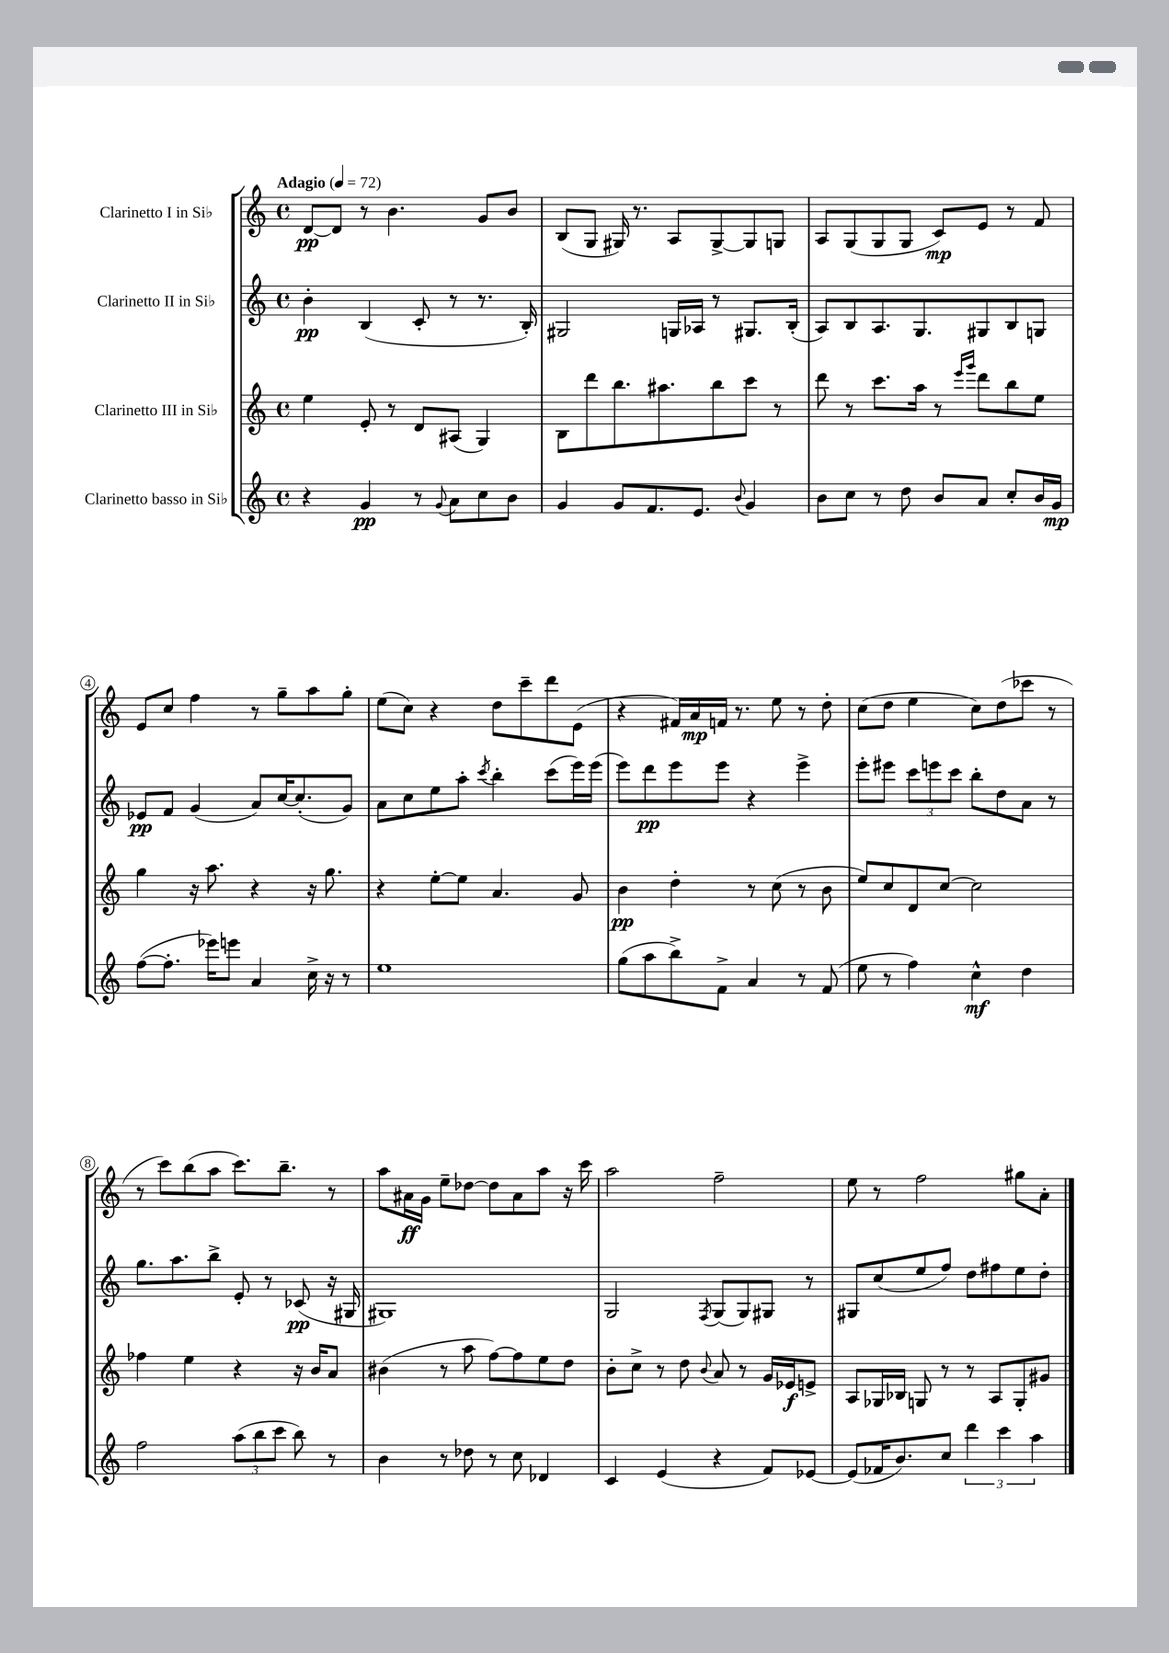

**kern	**dynam	**kern	**dynam	**kern	**dynam	**kern	**dynam
*part4	*part4	*part3	*part3	*part2	*part2	*part1	*part1
*staff4	*staff4	*staff3	*staff3	*staff2	*staff2	*staff1	*staff1
*I"Clarinetto basso in Si♭	*	*I"Clarinetto III in Si♭	*	*I"Clarinetto II in Si♭	*	*I"Clarinetto I in Si♭	*
*clefG2	*	*clefG2	*	*clefG2	*	*clefG2	*
*k[]	*	*k[]	*	*k[]	*	*k[]	*
*M4/4	*	*M4/4	*	*M4/4	*	*M4/4	*
*met(c)	*	*met(c)	*	*met(c)	*	*met(c)	*
*MM72	*	*MM72	*	*MM72	*	*MM72	*
=1	=1	=1	=1	=1	=1	=1	=1
!	!	!	!	!	!	!LO:TX:a:B:t=Adagio	!
4r	.	4ee\	.	4b'\	pp	[8d/L	pp
.	.	.	.	.	.	8d/J]	.
4g/	pp	8e'/	.	(4B/	.	8r	.
.	.	8r	.	.	.	4.b\	.
8r	.	8d/L	.	8c'/	.	.	.
8qqg/	.	.	.	.	.	.	.
8a\L	.	(8A#X/J	.	8r	.	.	.
8cc\	.	4G/)	.	8.r	.	8g/L	.
8b\J	.	.	.	.	.	8b/J	.
.	.	.	.	16B'/)	.	.	.
=2	=2	=2	=2	=2	=2	=2	=2
4g/	.	8B\L	.	2G#X/	.	(8B/L	.
.	.	8ddd\	.	.	.	8G/J	.
8g/L	.	8.bb\	.	.	.	16G#X/)	.
.	.	.	.	.	.	8.r	.
8.f/	.	.	.	.	.	.	.
.	.	8.aa#X\	.	.	.	.	.
.	.	.	.	16Gn/LL	.	8A/L	.
8.e/J	.	.	.	16A-X/JJ	.	.	.
.	.	8bb\	.	8r	.	[8G#^/	.
8qqb/	.	.	.	.	.	.	.
4g/	.	8ccc\J	.	8.G#X/L	.	8G#/]	.
.	.	8r	.	.	.	8Gn/J	.
.	.	.	.	(16B'/Jk	.	.	.
=3	=3	=3	=3	=3	=3	=3	=3
8b\L	.	8ddd\	.	8A/L)	.	8A/L	.
8cc\J	.	8r	.	8B/	.	(8G/	.
8r	.	8.ccc\L	.	8.A/	.	8G/	.
8dd\	.	.	.	.	.	8G/J	.
.	.	16aa\Jk	.	8.G/	.	.	.
8b/L	.	8r	.	.	.	8c/L)	mp
.	.	16qqeee/LL	.	.	.	.	.
.	.	16qqggg/JJ	.	.	.	.	.
8a/J	.	8ddd\L	.	8G#X/	.	8e/J	.
8cc'/L	.	8bb\	.	8B/	.	8r	.
16b/L	.	8ee\J	.	8Gn/J	.	8f/	.
16g/JJ	mp	.	.	.	.	.	.
!!LO:LB:g=z
=4	=4	=4	=4	=4	=4	=4	=4
([8ff\L	.	4gg\	.	8e-X/L	pp	8e/L	.
8.ff'\J]	.	.	.	8f/J	.	8cc/J	.
.	.	16r	.	(4g/	.	4ff\	.
16eee-X\KL)	.	8.aa\	.	.	.	.	.
8eeen\J	.	.	.	.	.	.	.
4a/	.	4r	.	8a/L)	.	8r	.
.	.	.	.	[16cc/K	.	8gg~\L	.
.	.	.	.	(8.cc'/]	.	.	.
16cc^\	.	16r	.	.	.	8aa\	.
16r	.	8.gg\	.	.	.	.	.
8r	.	.	.	8g/J)	.	8gg'\J	.
=5	=5	=5	=5	=5	=5	=5	=5
1ee	.	4r	.	8a\L	.	(8ee\L	.
.	.	.	.	8cc\	.	8cc\J)	.
.	.	[8ee'\L	.	8ee\	.	4r	.
.	.	8ee\J]	.	8aa'\J	.	.	.
.	.	.	.	8qccc/	.	.	.
.	.	4.a/	.	4bb'\	.	8dd\L	.
.	.	.	.	.	.	8ccc~\	.
.	.	.	.	(8ccc\L	.	8ddd\	.
.	.	8g/	.	16eee\L)	.	(8e\J	.
.	.	.	.	(16eee\JJ	.	.	.
=6	=6	=6	=6	=6	=6	=6	=6
(8gg\L	.	4b\	pp	8eee\L)	.	4r	.
8aa\	.	.	.	8ddd\	pp	.	.
8bb^\)	.	4dd'\	.	8eee\	.	16f#X/LL)	.
.	.	.	.	.	.	16a/	mp
8f^\J	.	.	.	8eee\J	.	16fn/JJ	.
.	.	.	.	.	.	8.r	.
4a/	.	8r	.	4r	.	.	.
.	.	(8cc\	.	.	.	8ee\	.
8r	.	8r	.	4eee^\	.	8r	.
(8f/	.	8b\	.	.	.	8dd'\	.
=7	=7	=7	=7	=7	=7	=7	=7
8ee\	.	8ee/L)	.	8eee'\L	.	(8cc\L	.
8r	.	8cc/	.	8eee#X\J	.	8dd\J	.
4ff\)	.	8d/	.	12ccc\L	.	4ee\	.
.	.	.	.	12eeen\	.	.	.
.	.	[8cc/J	.	.	.	.	.
.	.	.	.	12ccc\J	.	.	.
4cc^^\	mf	2cc\]	.	8bb'\L	.	8cc\L)	.
.	.	.	.	8dd\	.	(8dd\	.
4dd\	.	.	.	8a\J	.	8ccc-X\J	.
.	.	.	.	8r	.	8r	.
!!LO:LB:g=z
=8	=8	=8	=8	=8	=8	=8	=8
2ff\	.	4ff-X\	.	8.gg\L	.	8r	.
.	.	.	.	.	.	8ccc\L)	.
.	.	.	.	8.aa\	.	.	.
.	.	4ee\	.	.	.	(8bb\	.
.	.	.	.	8bb^\J	.	8aa\J	.
(12aa\L	.	4r	.	8e'/	.	8.ccc\L)	.
12bb\	.	.	.	.	.	.	.
.	.	.	.	8r	.	.	.
12ccc\J	.	.	.	.	.	.	.
.	.	.	.	.	.	8.bb~\J	.
8bb\)	.	16r	.	(8c-X/	pp	.	.
.	.	16b/KL	.	.	.	.	.
8r	.	8a/J	.	16r	.	8r	.
.	.	.	.	16G#X/	.	.	.
=9	=9	=9	=9	=9	=9	=9	=9
4b\	.	(4b#X\	.	1G#X)	.	8aa\L	.
.	.	.	.	.	.	16a#X\L	ff
.	.	.	.	.	.	16g\JJ	.
8r	.	8r	.	.	.	8ee~\L	.
8dd-X\	.	8aa\	.	.	.	[8dd-X\J	.
8r	.	[8ff\L)	.	.	.	8dd-\L]	.
8cc\	.	8ff\]	.	.	.	8a#\	.
4d-X/	.	8ee\	.	.	.	8aa\J	.
.	.	8dd\J	.	.	.	16r	.
.	.	.	.	.	.	16ccc\	.
=10	=10	=10	=10	=10	=10	=10	=10
4c/	.	8b'\L	.	2G/	.	2aa\	.
.	.	8cc^\J	.	.	.	.	.
(4e/	.	8r	.	.	.	.	.
.	.	8dd\	.	.	.	.	.
.	.	8qqb/	.	8qF/	.	.	.
4r	.	8a/	.	(8G/L	.	2ff~\	.
.	.	8r	.	8G/)	.	.	.
8f/L)	.	16g/LL	.	8G#X/J	.	.	.
.	.	16e-X/J	f	.	.	.	.
[8e-X/J	.	8en^/J	.	8r	.	.	.
=11	=11	=11	=11	=11	=11	=11	=11
(8e-/L]	.	8A/L	.	8G#X/L	.	8ee\	.
16f-X/K	.	16G-X/L	.	(8cc/	.	8r	.
8.b/)	.	16B-X/JJ	.	.	.	.	.
.	.	8Gn/	.	8ee/	.	2ff\	.
8cc/J	.	8r	.	8ff/J)	.	.	.
6ddd\	.	8r	.	8dd\L	.	.	.
.	.	8A/L	.	8ff#X\	.	.	.
6ccc\	.	.	.	.	.	.	.
.	.	8G'/	.	8ee\	.	8gg#X\L	.
6aa\	.	.	.	.	.	.	.
.	.	8g#X/J	.	8dd'\J	.	8a'\J	.
==	==	==	==	==	==	==	==
*-	*-	*-	*-	*-	*-	*-	*-
